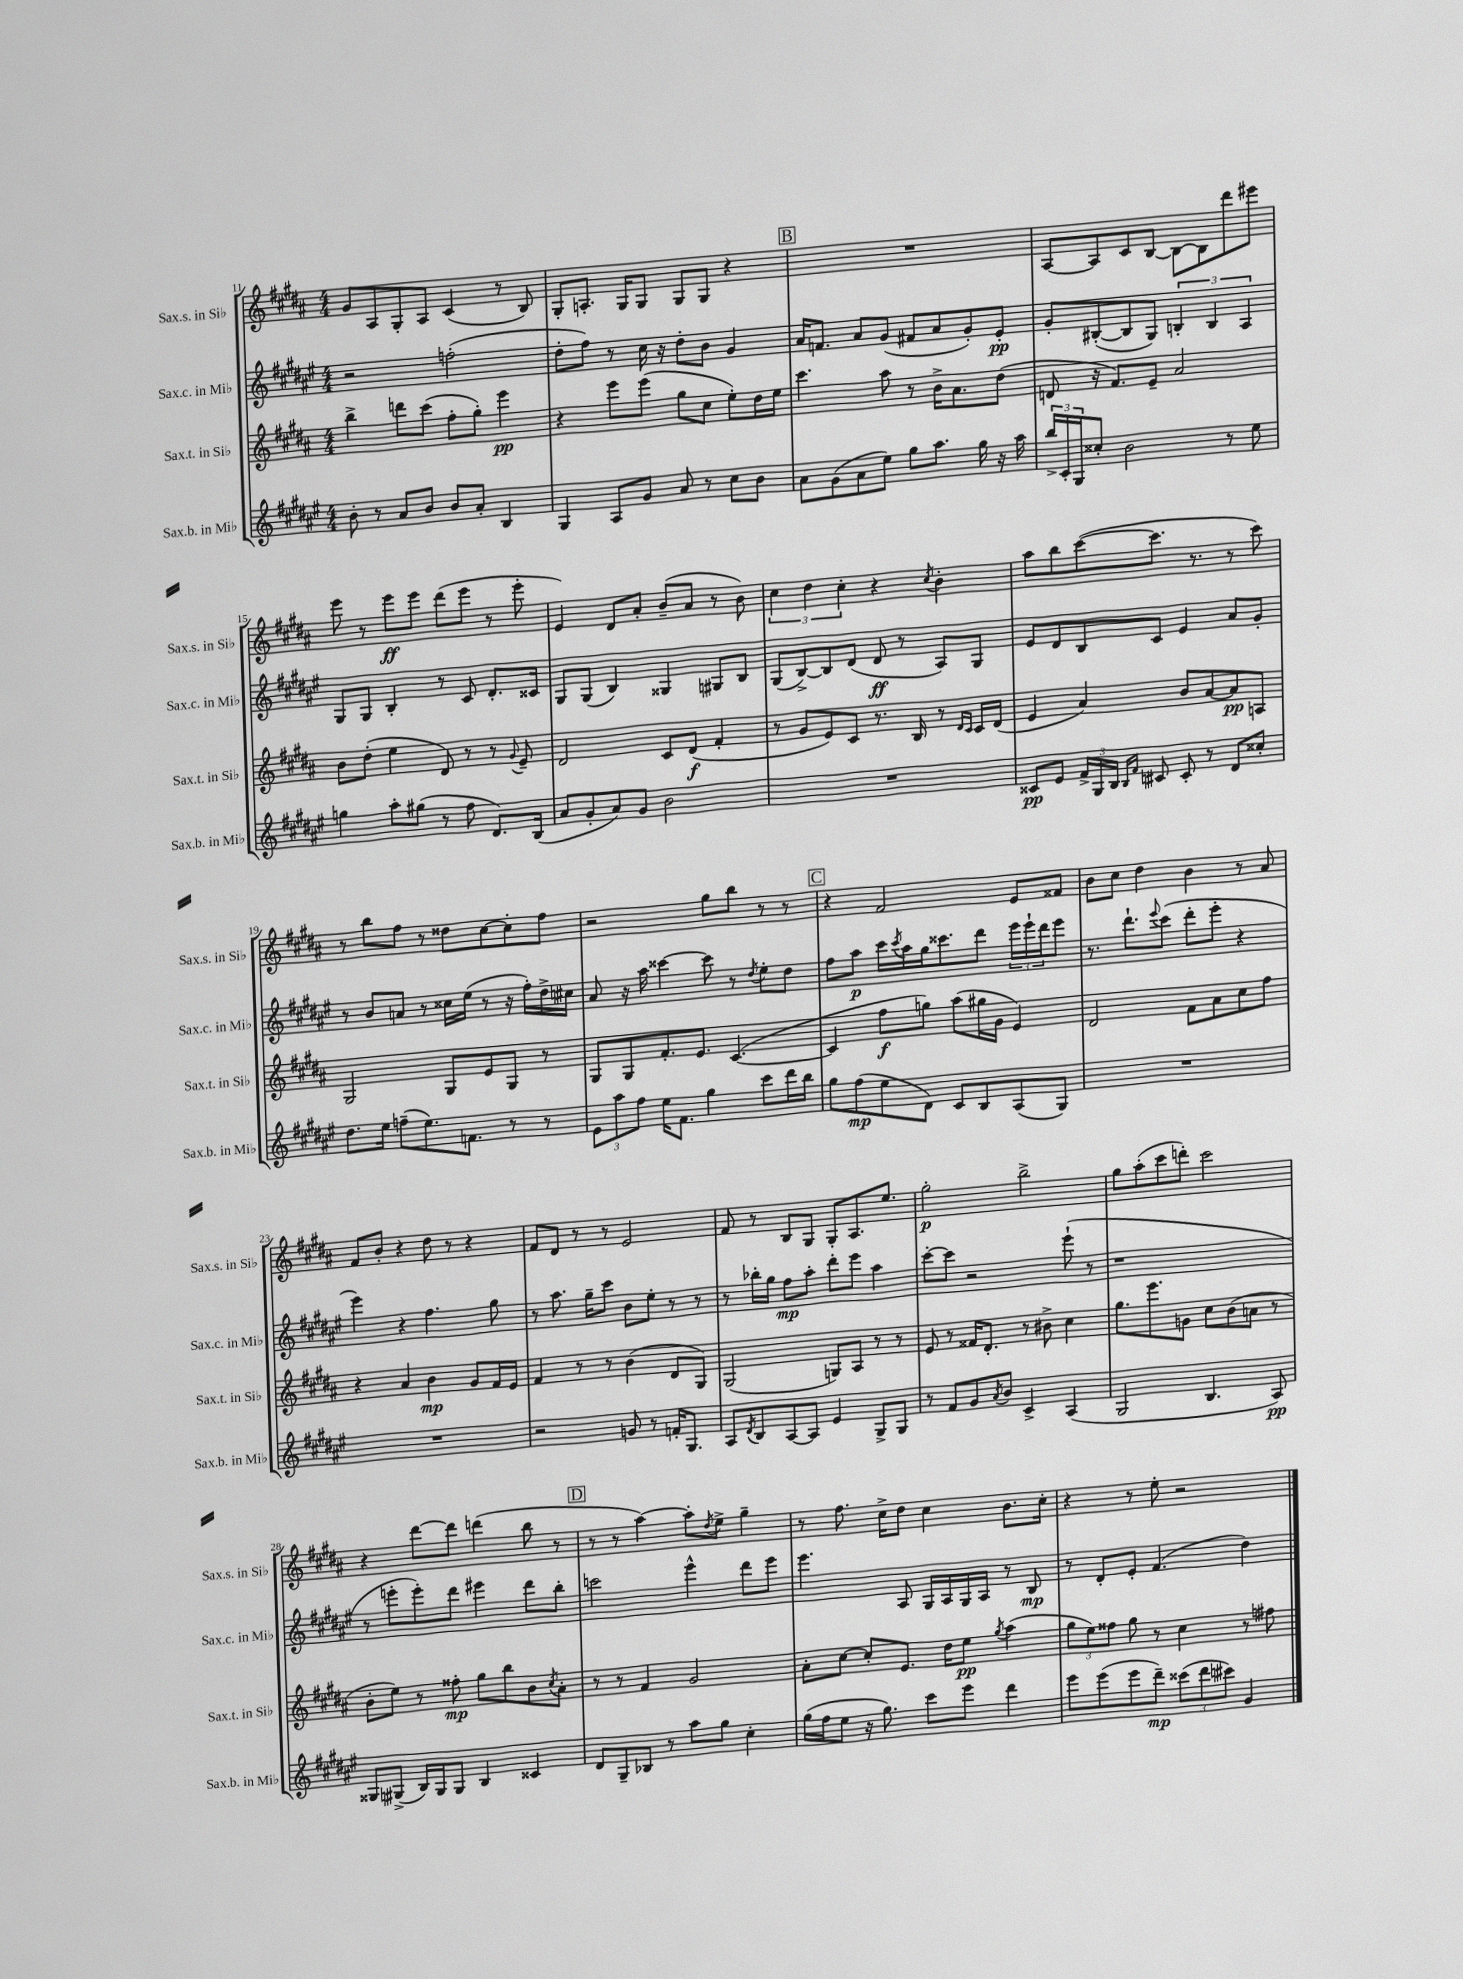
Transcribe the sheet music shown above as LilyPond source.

<<
\new StaffGroup <<
\new Staff = "s0" \with { instrumentName = "Sax.s. in Sib" shortInstrumentName = "Sax.s. in Sib" } {
    \clef treble \key b \major \numericTimeSignature \time 4/4
    gis'8 ais8 gis8-. ais8 cis'4( r8 b8) |
    gis8-. a8.-. gis16 gis8 gis8 gis8 r4 |
    \mark \markup { \box "B" } R1 |
    ais8~ ais8 cis'8 b8~ b8~ b8 dis'''8 eis'''8 |
    e'''8 r8 e'''8\ff e'''8 dis'''8( e'''8 r8 e'''8-. |
    e'4) dis'8 ais'8-. b'8--( ais'8 r8 b'8) |
    \tuplet 3/2 { cis''4 dis''4 cis''4-. } r4 \acciaccatura { cis''8 } b'4-. |
    ais''8 b''8 cis'''8~( cis'''8. r8. r8 cis'''8) |
    r8 b''8 fis''8 r8 disis''8 cis''8~ cis''8-. fis''8 |
    r2 gis''8 b''8 r8 r8 |
    \mark \markup { \box "C" } r4 fis'2 e'8 fisis'8 |
    b'8 cis''8 dis''4 b'4 r8 ais'8 |
    fis'8 b'8-. r4 dis''8 r8 r4 |
    fis'8 dis'8 r8 r8 e'2 |
    fis'8 r8 b8 gis8 gis8-. ais8. e''8. |
    gis''2-.\p b''2-> |
    gis''8 ais''8-.( cis'''8 d'''8-.) cis'''2 |
    r4 dis'''8~ dis'''8 d'''4( b''8 r8 |
    \mark \markup { \box "D" } r8 r8 ais''4~) ais''8-. \acciaccatura { dis''8 } e''8-> gis''4-- |
    r8 fis''8. cis''16-> dis''8 cis''4 b'8. cis''16-. |
    r4 r8 e''8-. r2 \bar "|." |
}
\new Staff = "s1" \with { instrumentName = "Sax.c. in Mib" shortInstrumentName = "Sax.c. in Mib" } {
    \clef treble \key fis \major \numericTimeSignature \time 4/4
    r2 f''2-.( |
    dis''8-. fis''8) r8 cis''16 r16 dis''8-. b'8 gis'4 |
    \mark \markup { \box "B" } ais'16 f'8. ais'8 gis'8( fis'8 ais'8 gis'8-.) eis'8-.\pp |
    gis'8-. bis8~-.( bis8 gis8) \tuplet 3/2 { b4-. b4 ais4 } |
    gis8 gis8 b4-. r8 cis'8 dis'8.-. cisis'16 |
    gis8 gis8( b4) gisis4 gis8 b8 |
    gis8( b8~->) b8 dis'8( dis'8\ff r8 ais8) gis8 |
    eis'8 dis'8 b8 cis'8 eis'4 ais'8 gis'8-. |
    r8 b'8 a'8 r8 cisis''16 eis''16( r8 r16 fis''16-.) dis''16-> cis''16 |
    ais'8 r16 ais''16 cisis'''4~ cisis'''8 r8 \acciaccatura { dis''8 } eis''8-. dis''8 |
    \mark \markup { \box "C" } fis''8 ais''8\p cis'''16 \acciaccatura { cis'''8 } ais''16 gis''16 cisis'''8. dis'''8 \tuplet 3/2 { eis'''16 eis'''16-! dis'''16 } eis'''8 |
    r8. dis'''8.-! \appoggiatura { eis'''8 } cis'''8( dis'''8-. eis'''8-. r4 |
    eis'''4) r4 fis''4. gis''8 |
    r8 ais''8. gis''16-- cis'''8 b'8 eis''8-. r8 r8 |
    r8 bes''16-. gis''16 fis''8\mp ais''8-. dis'''8-. eis'''8 ais''4 |
    cis'''8~-. cis'''8 r2 eis'''8-!( r8 |
    r1 |
    r8 e'''8-. e'''8-.) dis'''8 eis'''4 dis'''8 b''8-. |
    \mark \markup { \box "D" } c'''2 eis'''4-^ dis'''8 eis'''8 |
    eis'''4. ais8 gis16 ais16 gis16 ais16 r8 b8\mp |
    r8 dis'8-. eis'8-. fis'4.( dis''4) \bar "|." |
}
\new Staff = "s2" \with { instrumentName = "Sax.t. in Sib" shortInstrumentName = "Sax.t. in Sib" } {
    \clef treble \key b \major \numericTimeSignature \time 4/4
    b''4-> d'''8 cis'''8( fis''8-. gis''8-.) e'''4\pp |
    r4 e'''8 e'''8( gis''8 cis''8 e''8-.) dis''16 e''16 |
    \mark \markup { \box "B" } cis'''4. ais''8 r8 b'16-> ais'8. dis''8( |
    d'8 r16 fis'8.) e'8-- ais'2 |
    b'8 dis''8-.( e''4 dis'8) r8 r8 \appoggiatura { gis'8 } e'8-- |
    dis'2 cis'8 dis'8\f( fis'4-. |
    r8 gis'8 e'8) cis'8 r8. b16 r8 \grace { dis'16 cis'16 } cis'16 dis'16( |
    e'4 ais'4) b'8 ais'8~ ais'8\pp a8 |
    gis2 gis8 e'8 gis8 r8 |
    gis8 gis8 fis'8.-. e'8. cis'4.~( |
    \mark \markup { \box "C" } cis'4 fis''8\f g''8) ais''8( gis''16 gis'16 e'4) |
    dis'2 fis'8 ais'8 cis''8 fis''8 |
    r4 ais'4 b'4\mp gis'8 fis'16 e'16 |
    fis'4 r8 r8 b'4( dis'8 gis8) |
    gis2( g8) ais8 r8 r8 |
    e'8 r8 fisis'16 dis'8.-. r8 bis'8-> cis''4 |
    gis''8. e'''8. g'8 cis''8 b'8( a'8 r8 |
    b'8-. e''8) r8 fisis''8-.\mp gis''8 b''8 b'8 \acciaccatura { cis''8 } ais'8-. |
    \mark \markup { \box "D" } r8 r8 fis'4 gis'2 |
    ais'8-. cis''8~ cis''8-. e'8. dis''16 e''8\pp \acciaccatura { gis''8 } ais''4( |
    \tuplet 3/2 { gis''8 e''8) fisis''8 } gis''8 r8 cis''4 r8 fis''8 \bar "|." |
}
\new Staff = "s3" \with { instrumentName = "Sax.b. in Mib" shortInstrumentName = "Sax.b. in Mib" } {
    \clef treble \key fis \major \numericTimeSignature \time 4/4
    b'8-. r8 ais'8 b'8 b'8 ais'8-. b4 |
    gis4 ais8 gis'8 ais'8 r8 cis''8 b'8 |
    \mark \markup { \box "B" } ais'8 gis'8( ais'8 eis''8) gis''8 ais''8. gis''16 r16 ais''16 |
    \tuplet 3/2 { b''16-> cis'16-. gis16 } cisis''8-. b'2 r8 eis''8 |
    g''4 ais''8-. gis''8( r8 fis''8 dis'8.) b16( |
    ais'8 gis'8-. ais'8) gis'8 b'2 |
    R1 |
    cisis'8\pp eis'8 \tuplet 3/2 { fis'16-> gis16 b16 } \grace { b16 fis'16 } cis'8 cis'8-. r8 dis'8 cisis''8-. |
    dis''8. eis''16 f''8--( eis''8.) f'8. r8 r8 |
    \tuplet 3/2 { eis'8 ais''8 fis''8 } eis''16 fis'8. gis''4 cis'''8 dis'''16 b''16 |
    \mark \markup { \box "C" } gis''8 fis''8\mp( eis''8 dis'8) cis'8 b8 ais8( gis8) |
    R1 |
    R1 |
    r2 g'8 r8 f'16-. gis8. |
    ais8 \acciaccatura { dis'8 } b8 ais8~ ais8 eis'4 gis8-> gis8 |
    r8 fis'8 gis'8 \acciaccatura { ais'8 } b'8 cis'4-> ais4( |
    gis2 b4. ais8\pp) |
    gisis8 gis8->( b16) gis16 gis8 b4 cisis'4 |
    \mark \markup { \box "D" } dis'8 gis8-- bes8 r8 ais''8 gis''8 cis''4-. |
    gis''16( fis''16 eis''8 r16 gis''8.) cis'''8 eis'''8 dis'''4 |
    eis'''8 eis'''8( eis'''8 dis'''8--\mp) \tuplet 3/2 { cisis'''8( dis'''8 cis'''8) } gis'4 \bar "|." |
}
>>
>>
\layout { \context { \Score currentBarNumber = #11 } }
